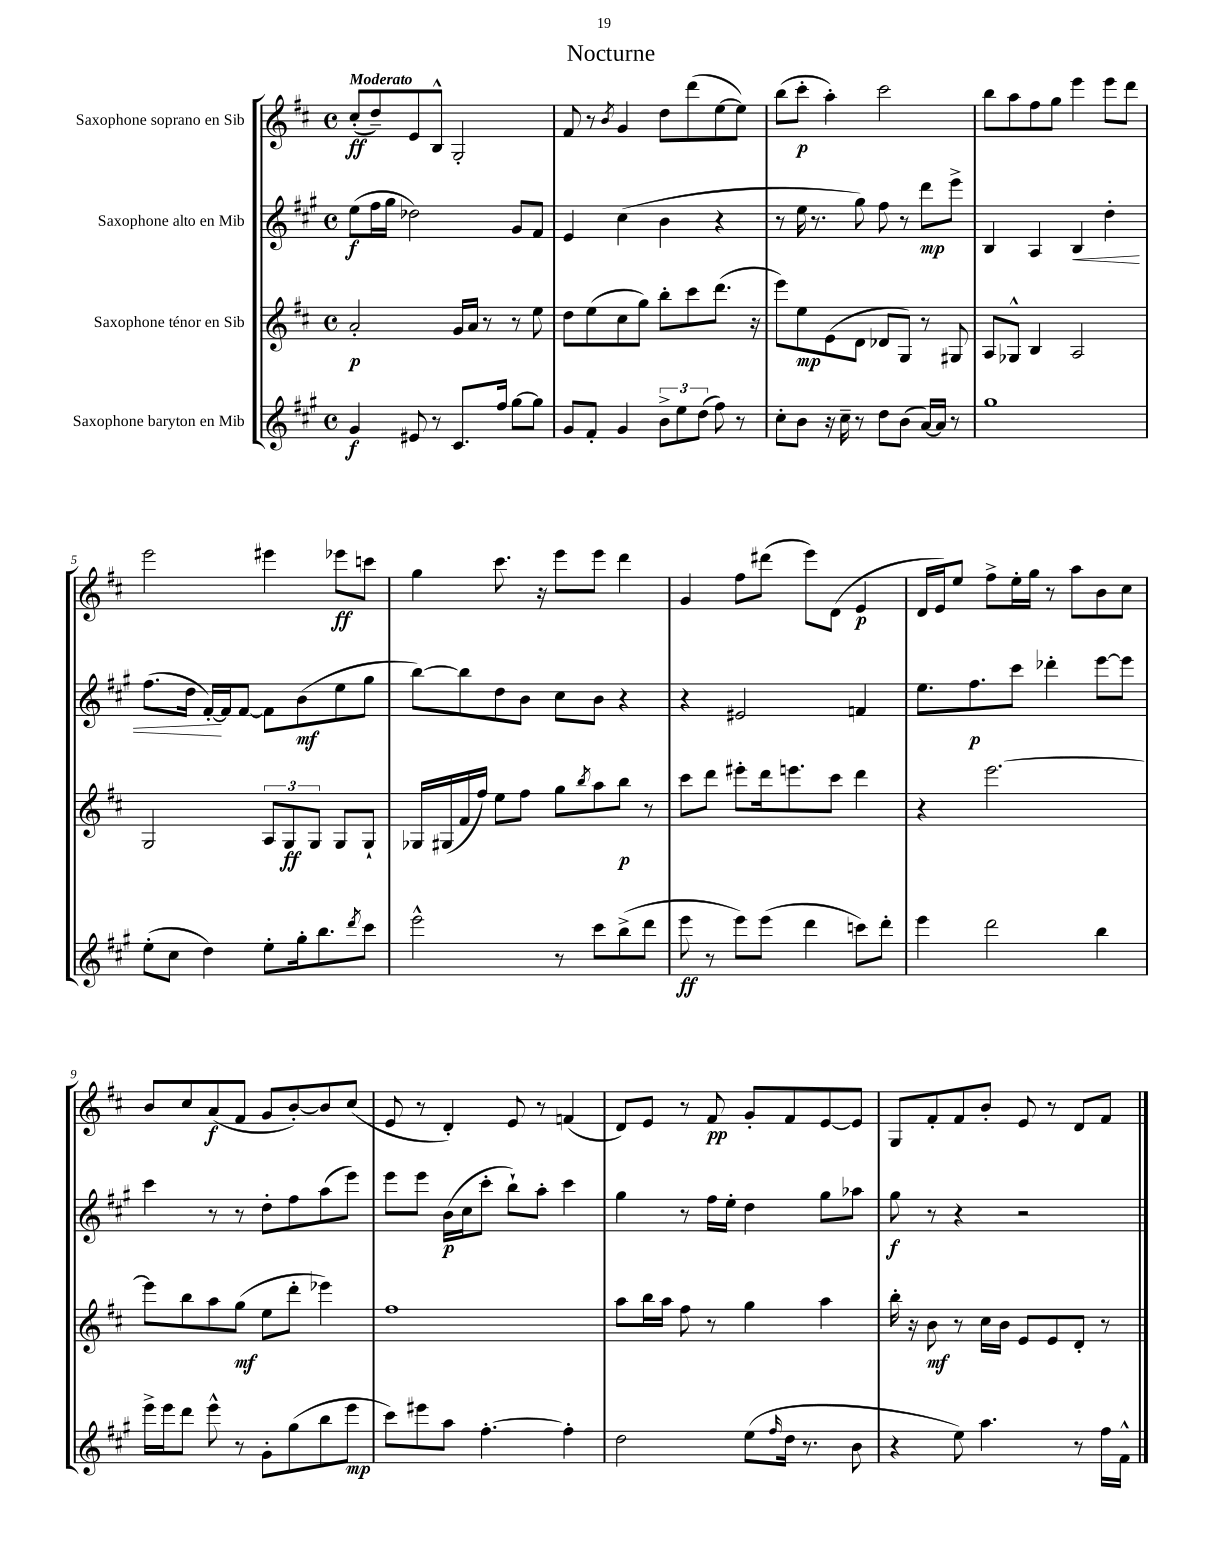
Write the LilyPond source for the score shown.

\header { title = "Nocturne" }
<<
\new StaffGroup <<
\new Staff = "s0" \with { instrumentName = "Saxophone soprano en Sib" } {
    \clef treble \key d \major \defaultTimeSignature \time 4/4 \tempo "Moderato"
    cis''8-.\ff( d''8--) e'8 b8-^ g2-. |
    fis'8 r8 \acciaccatura { b'8 } g'4 d''8 d'''8( e''8~ e''8) |
    b''8( cis'''8-.\p a''4-.) cis'''2 |
    b''8 a''8 fis''8 g''8 e'''4 e'''8 d'''8 |
    e'''2 eis'''4 ees'''8\ff c'''8 |
    g''4 cis'''8. r16 e'''8 e'''8 d'''4 |
    g'4 fis''8 dis'''8( e'''8) d'8( e'4\p |
    d'16 e'16) e''8 fis''8-> e''16-. g''16 r8 a''8 b'8 cis''8 |
    b'8 cis''8 a'8\f( fis'8 g'8 b'8~-.) b'8 cis''8( |
    e'8 r8 d'4-.) e'8 r8 f'4( |
    d'8) e'8 r8 fis'8\pp g'8-. fis'8 e'8~ e'8 |
    g8 fis'8-. fis'8 b'8-. e'8 r8 d'8 fis'8 \bar "|." |
}
\new Staff = "s1" \with { instrumentName = "Saxophone alto en Mib" } {
    \clef treble \key a \major \defaultTimeSignature \time 4/4
    e''8\f( fis''16 gis''16 des''2) gis'8 fis'8 |
    e'4 cis''4( b'4 r4 |
    r8 e''16 r8. gis''8) fis''8 r8 d'''8\mp e'''8-> |
    b4 a4 b4\< d''4-. |
    fis''8.( d''16 fis'16~-.\!) fis'16 fis'8~ fis'8 b'8\mf( e''8 gis''8 |
    b''8~) b''8 d''8 b'8 cis''8 b'8 r4 |
    r4 eis'2 f'4 |
    e''8. fis''8.\p cis'''8 des'''4-. e'''8~ e'''8 |
    cis'''4 r8 r8 d''8-. fis''8 a''8( e'''8) |
    e'''8 e'''8 b'16\p( cis''16 cis'''8-. b''8-!) a''8-. cis'''4 |
    gis''4 r8 fis''16 e''16-. d''4 gis''8 aes''8 |
    gis''8\f r8 r4 r2 \bar "|." |
}
\new Staff = "s2" \with { instrumentName = "Saxophone ténor en Sib" } {
    \clef treble \key d \major \defaultTimeSignature \time 4/4
    a'2-.\p g'16 a'16 r8 r8 e''8 |
    d''8 e''8( cis''8 g''8) b''8-. cis'''8 d'''8.( r16 |
    e'''8) e''8\mp e'8( d'8 des'8 g8) r8 gis8 |
    a8 ges8-^ b4 a2 |
    g2 \tuplet 3/2 { a8 g8\ff g8 } g8 g8-! |
    ges16 gis16( fis'16 fis''16) e''8 fis''8 g''8 \acciaccatura { b''8 } a''8 b''8\p r8 |
    cis'''8 d'''8 eis'''8-. d'''16 e'''8. cis'''8 d'''4 |
    r4 e'''2.~ |
    e'''8 b''8 a''8 g''8\mf( e''8 d'''8-. ees'''4) |
    fis''1 |
    a''8 b''16 a''16 fis''8 r8 g''4 a''4 |
    b''16-. r16 b'8\mf r8 cis''16 b'16 e'8 e'8 d'8-. r8 \bar "|." |
}
\new Staff = "s3" \with { instrumentName = "Saxophone baryton en Mib" } {
    \clef treble \key a \major \defaultTimeSignature \time 4/4
    gis'4\f eis'8 r8 cis'8. fis''16 gis''8~ gis''8 |
    gis'8 fis'8-. gis'4 \tuplet 3/2 { b'8-> e''8 d''8( } fis''8) r8 |
    cis''8-. b'8 r16 cis''16-- r8 d''8 b'8( a'16~) a'16 r8 |
    gis''1 |
    e''8-.( cis''8 d''4) e''8-. gis''16-. b''8. \acciaccatura { d'''8 } cis'''8 |
    e'''2-^ r8 cis'''8 b''8->( d'''8 |
    e'''8\ff r8 e'''8) e'''8( d'''4 c'''8) d'''8-. |
    e'''4 d'''2 b''4 |
    e'''16-> e'''16 d'''8 e'''8-^ r8 gis'8-. gis''8( b''8 e'''8\mp |
    cis'''8) eis'''8 a''8 fis''4.~-. fis''4-. |
    d''2 e''8( \grace { fis''16 } d''16 r8. b'8 |
    r4 e''8) a''4. r8 fis''16 fis'16-^ \bar "|." |
}
>>
>>
